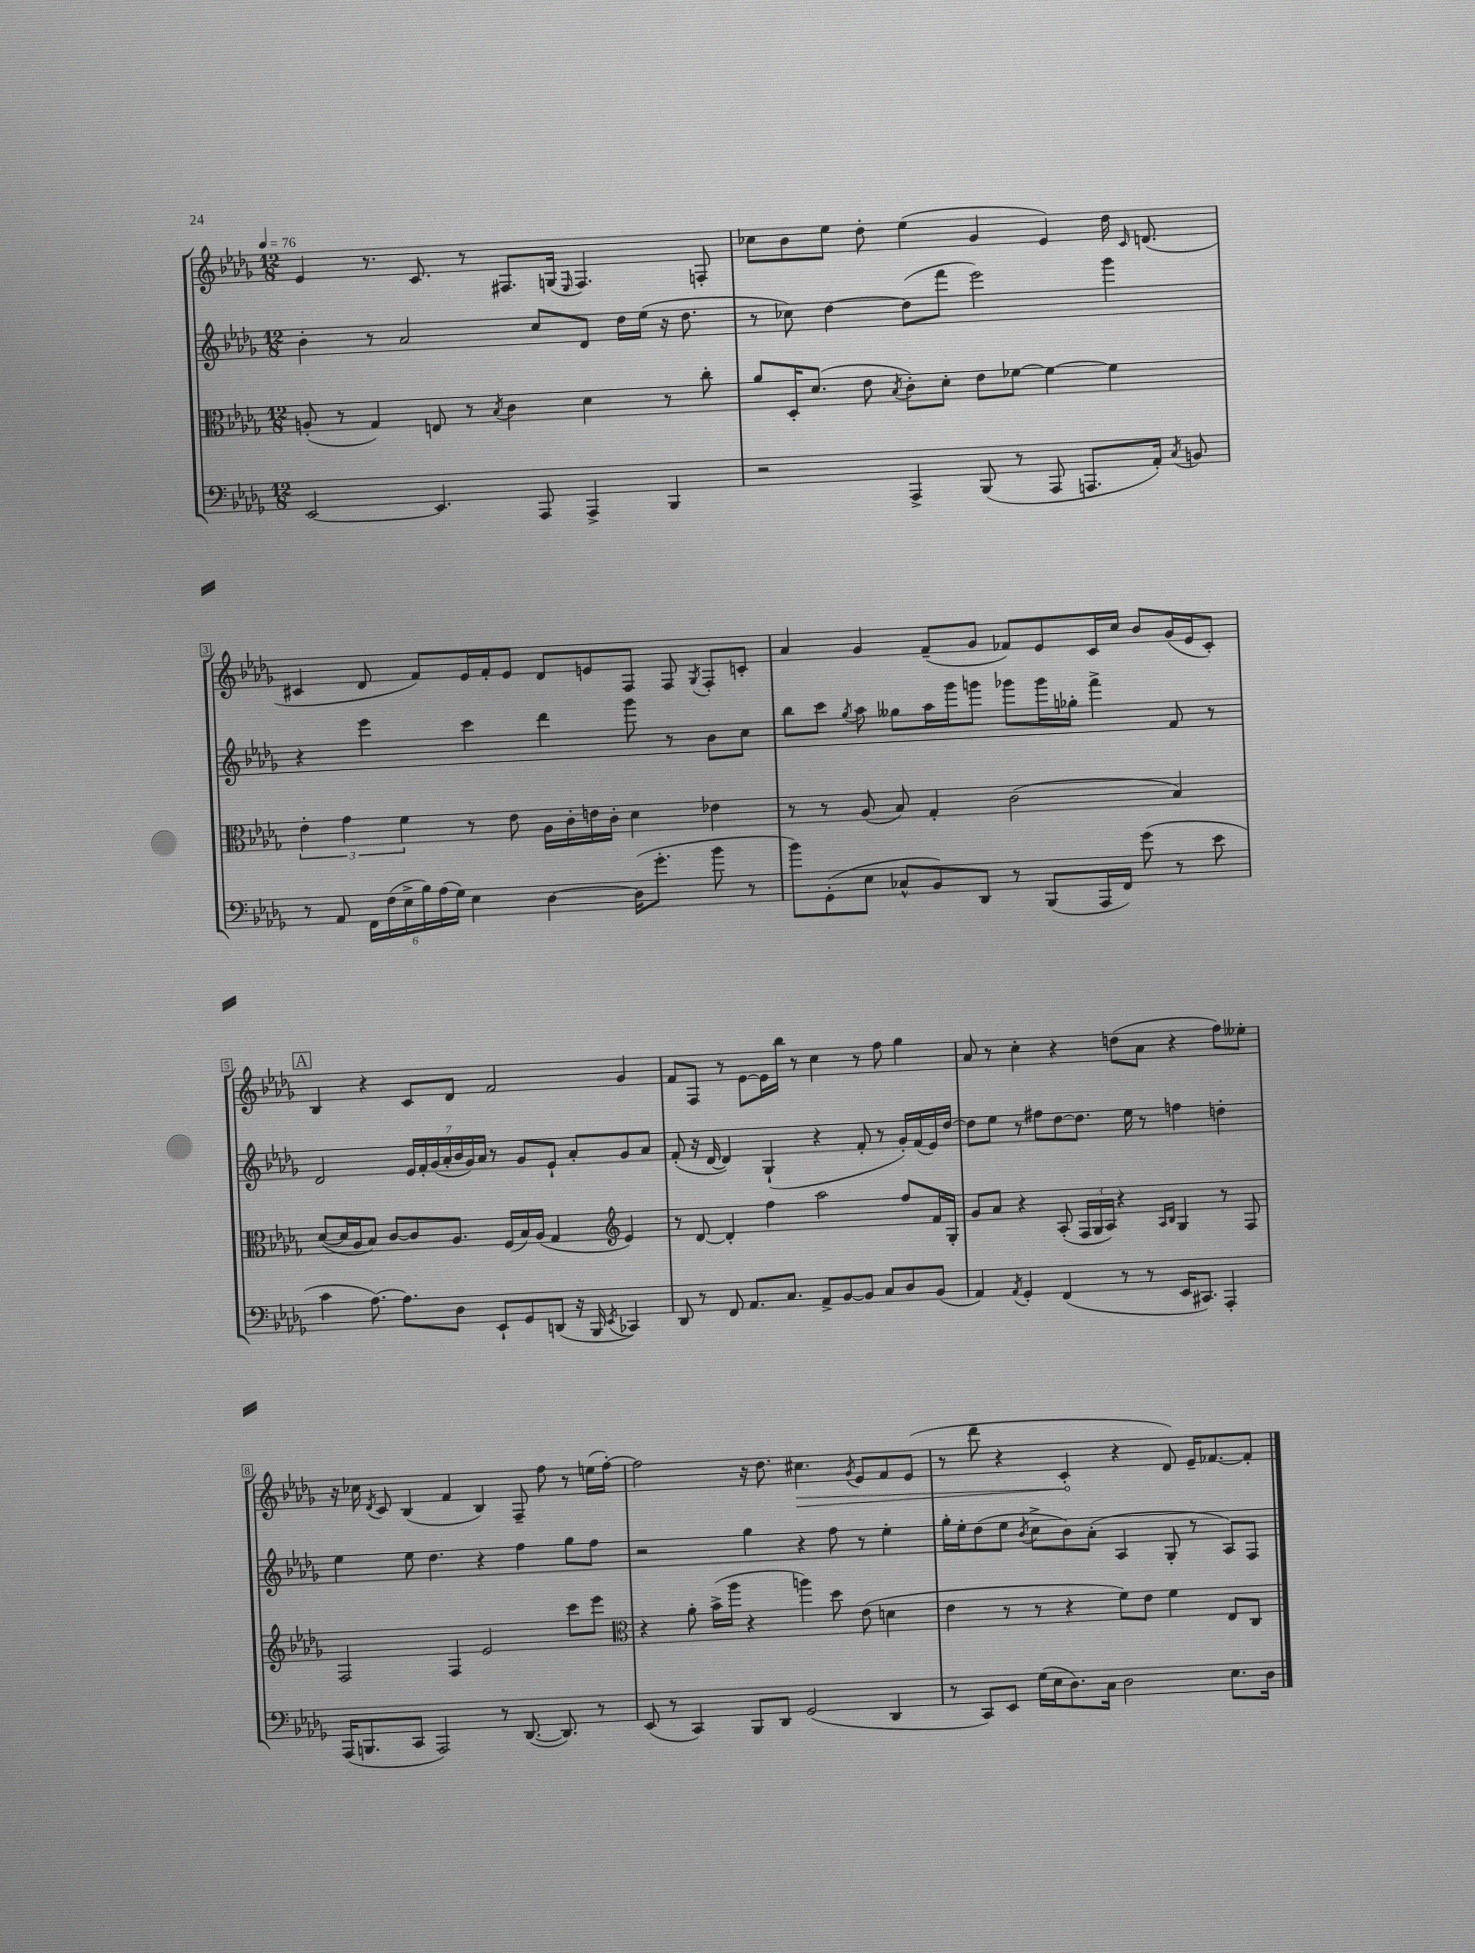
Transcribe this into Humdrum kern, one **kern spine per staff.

**kern	**kern	**kern	**kern
*staff4	*staff3	*staff2	*staff1
*clefF4	*clefC3	*clefG2	*clefG2
*k[b-e-a-d-g-]	*k[b-e-a-d-g-]	*k[b-e-a-d-g-]	*k[b-e-a-d-g-]
*M12/8	*M12/8	*M12/8	*M12/8
*MM76	*MM76	*MM76	*MM76
[2EE-/	(8A'/	4b-'\	4e-/
.	8r	.	.
.	4G-/)	8r	8.r
.	.	2a-/	.
.	.	.	8.c/
4.EE-/]	8E/	.	.
.	8r	.	8r
.	8qB-/	.	.
.	4c\	.	8.F#/L
8AAA-/	.	8cc/L	.
.	.	.	(16G/Jk
.	.	.	16qqE-/
4AAA-^/	4d-\	8d-/J	4.F#/)
.	.	16dd-\LL	.
.	.	(16ee-\JJ	.
4BBB-/	8r	16r	.
.	.	8.dd-\	.
.	8cc'\	.	8F'/
=	=	=	=
2r	8a-/L	8r	8cc-\L
.	16D-'/K	8cc-\)	8b-\
.	(8.d-/J	.	.
.	.	[4dd-\	8ee-\J
.	8e-\	.	8dd-'\
.	8qB-/	.	.
4AAA-^/	8c'\L)	(8dd-\]L	(4ee-\
.	8d-'\J	8fff\J	.
(8BBB-/	8e-\L	2eee-\)	4g-/
8r	[8f-\J	.	.
8AAA-/	4f-\_	.	4e-/)
8.AAA/L	.	.	.
.	4f-\]	4ggg-\	16dd-\
.	.	.	16qqc/
16AA-'/Jk)	.	.	(8.d/
8qC/	.	.	.
8BB/	.	.	.
=	=	=	=
8r	6e-'\	4r	4c#/
8AA-/	.	.	.
.	6g-\	.	.
24FF\LL	.	4eee-\	8d-/
(24F\	.	.	.
24E-^\	6f\	.	.
24B-\)	.	.	8f/L)
(24A-\	.	.	.
24G-\JJ)	.	.	.
4E-\	8r	4ccc\	16e-/L
.	.	.	16f'/J
.	8e-\	.	8e-/J
[4D-\	16A-\LL	4ddd-\	8d-/L
.	16c'\	.	.
.	16e\	.	8e/
.	16c'\JJ	.	.
(16D-\]LK	4d-\	8ggg-\	8F/J
8.g-'\J	.	.	.
.	.	8r	8F/
.	.	.	8qG-/
8b-\	4e-\	8b-\L	8F'/L
8r	.	8cc\J	8c'/J
=	=	=	=
8b-\L)	8r	8bb-\L	4a-/
(8GG-'\	8r	8ccc\J	.
.	.	8qgg-/	.
8E-\J	(8A-/	8aa-\	4g-/
8C-^^/L	8B-/)	8gg--\L	.
8BB-/)	4G-'/	16aa-\L	(8f~/L
.	.	16ggg-\J	.
8DD-/J	.	8ggg\J	8g-/J
8r	(2c\	8ggg-\L	8f-/L)
(8BBB-/L	.	16ggg-\L	8e-/
.	.	16gg-'\JJ	.
16AAA-/L	.	4fff^\	16c/L
16FF/JJ)	.	.	16cc/JJ
(8g-\	.	.	8b-/L
8r	4B-/)	8f/	(16g-/L
.	.	.	16e-/J
8e-\	.	8r	8c'/J)
=	=	=	=
4c\	([8d-/L	2d-/	4B-/
.	16d-/]L	.	.
.	16A-/J	.	.
[8.A-\)	8B-/J)	.	4r
.	[8c/L	.	.
8.A-\]L	.	.	.
.	8c/]	28e-/LL	8c/L
.	.	28f'/	.
.	.	(28g-/	.
.	.	28a-'/	.
8D-\J	8.A-/J	.	8d-/J
.	.	28b-/	.
.	.	28g-/)	.
.	.	28a-/JJ	.
8EE-`/L	.	8r	2f/
.	(16F/LL	.	.
8GG-/	16B-/)	8g-/L	.
.	(16A-/JJ	.	.
(8DD/J	4G-/	8e-`/J	.
16r	.	8a-'/L	.
16BBB-/	.	.	.
*	*clefG2	*	*
8qEE-/	.	.	.
4CC-/)	4e-/)	8g-/	4g-/
.	.	8a-/J	.
=	=	=	=
8DD-/	8r	(8f'/	8f/L
8r	[8d-/	16r	8F/J
.	.	[16d-/	.
8FF/	4d-'/]	4d-/])	8r
8.AA-/L	.	.	[8e-\L
.	4ff\	(4G-`/	16e-\]L
8.C/J	.	.	16bb-\JJ
.	.	.	8r
8AA-^/L	2aa-\	4r	4cc\
[8BB-/	.	.	.
8BB-/]J	.	8f'/	8r
8C/L	.	8r	8ff\
8D-/	8ff/L	16g-'/LL)	4gg-\
.	.	(16f/	.
(8BB-/J	16f/L	16e-/)	.
.	16G-'/JJ	[16dd-/JJ	.
=	=	=	=
4AA-/)	8g-/L	8dd-\]L	8a-/
.	8a-/J	8ee-\J	8r
8qAA-/	.	.	.
4GG-'/	4r	8r	4cc'\
.	.	8ff#\L	.
(4FF/	(8A-'/	[8dd-\	4r
.	24F/LL	8.dd-\]J	.
.	24G-/	.	.
.	24A-/JJ)	.	.
8r	4r	.	(8dd\L
.	.	16ee-\	.
8r	.	8r	8a-\J
.	16qqA-/LL	.	.
.	16qqB-/JJ	.	.
16EE-/LK	4G-/	4ff\	4r
8.CC#/J)	.	.	.
4AAA-'/	8r	4dd'\	8ff\L)
.	8F/	.	8ee--'\J
=	=	=	=
(16AAA-/LK	2F/	4ee-\	16r
8.BBB/	.	.	16cc-\
.	.	.	8qd-/
.	.	.	8c/
8CC/J	.	8ee-\	(4B-/
2AAA-/)	.	4.dd-\	.
.	4F/	.	4f/
.	2e-/	4r	4B-/)
8r	.	.	.
([8.DD-/	.	4ff\	8F~/
.	.	.	8ff\
8.DD-/])	.	.	.
.	8ccc\L	8gg-\L	8r
8r	8eee-\J	8ff\J	(16ee\LL
.	.	.	[16ff'\JJ)
=	=	=	=
*	*clefC3	*	*
(8EE-/	4r	2r	2ff\]
8r	.	.	.
4CC/)	8a-'\	.	.
.	(16b-^\LL	.	.
.	16aa-\JJ	.	.
8BBB-/L	4r	4gg-\	16r
.	.	.	8.dd-\
8DD-/J	.	.	.
(2GG-/	4aa\)	4r	4.cc#\
.	8dd-\	8ff\	.
.	.	.	8qg-/
.	(8e-\	8r	8e-/L
4DD-/	4d\	4ee-'\	8f/
.	.	.	(8e-/J
=	=	=	=
8r	4e-\	16gg-'\LL	8r
.	.	16ee-'\J	.
8CC/L)	.	(8dd-\	8ddd-~\
8EE-/J	8r	8ee-\J	4r
.	.	8qb-/	.
(16G-\LL	8r	8cc^\L	.
16E-\J	.	.	.
8.D-\)	4r	8b-\)	4c'/
.	.	(8a-'\J	.
16C\Jk	.	.	.
2D-\	8f\L)	4A-/	4r
.	8e-\J	.	.
.	4f\	8G-'/	8d-/)
.	.	8r	16e-~/LK
.	.	.	[8.f-/
8.E-\L	8E-/L	8A-/L)	.
.	8C/J	8F/J	8f-'/]J
16D-\Jk	.	.	.
==	==	==	==
*-	*-	*-	*-
